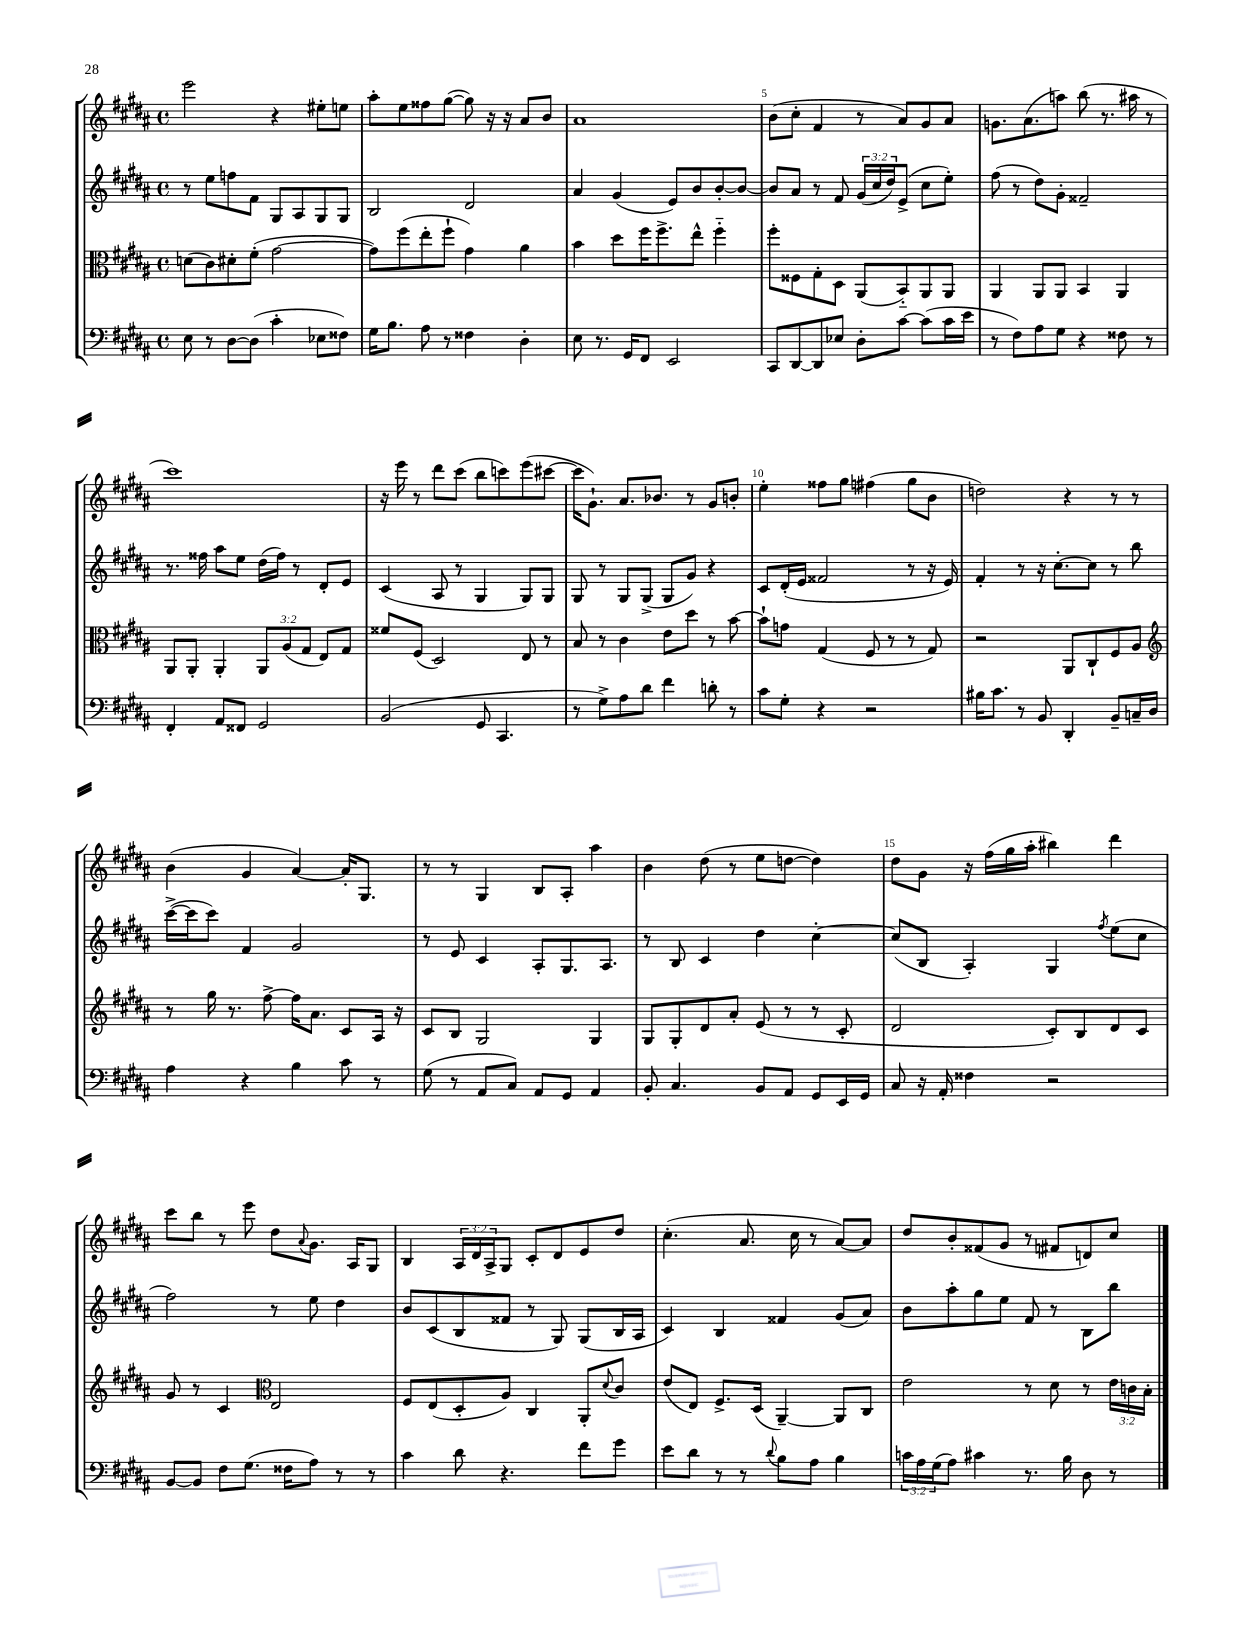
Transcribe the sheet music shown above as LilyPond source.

<<
\new StaffGroup <<
\new Staff = "s0" {
    \clef treble \key b \major \defaultTimeSignature \time 4/4 \override Staff.TupletNumber.text = #tuplet-number::calc-fraction-text
    e'''2 r4 eis''8-. e''8 |
    ais''8-. e''8 fisis''8 gis''8~( gis''8) r16 r16 ais'8 b'8 |
    ais'1 |
    b'8( cis''8-. fis'4 r8 ais'8) gis'8 ais'8 |
    g'8. ais'8.( a''8) b''8( r8. ais''16 r8 |
    cis'''1) |
    r16 e'''16 r8 dis'''8 cis'''8( b''8 c'''8) e'''8( cis'''8~ |
    cis'''16 gis'8.-!) ais'8. bes'8. r8 gis'8 b'8-. |
    e''4-. fisis''8 gis''8 fis''4( gis''8 b'8 |
    d''2) r4 r8 r8 |
    b'4( gis'4 ais'4~) ais'16-. gis8. |
    r8 r8 gis4 b8 ais8-. ais''4 |
    b'4 dis''8( r8 e''8 d''8~ d''4) |
    dis''8 gis'8 r16 fis''16( gis''16 ais''16-. bis''4) dis'''4 |
    cis'''8 b''8 r8 e'''8 dis''8 \appoggiatura { ais'8 } gis'8. ais16 gis8 |
    b4 \tuplet 3/2 { ais16 dis'16 ais16-> } gis8 cis'8-. dis'8 e'8 dis''8 |
    cis''4.-.( ais'8. cis''16 r8 ais'8~) ais'8 |
    dis''8 b'8-. fisis'8( gis'8 r8 fis'8 d'8) cis''8 \bar "|." |
}
\new Staff = "s1" {
    \clef treble \key b \major \defaultTimeSignature \time 4/4 \override Staff.TupletNumber.text = #tuplet-number::calc-fraction-text
    r8 e''8 f''8 fis'8 gis8 ais8 gis8 gis8 |
    b2 dis'2 |
    ais'4 gis'4( e'8) b'8 b'8~-. b'8~ |
    b'8 ais'8 r8 fis'8 \tuplet 3/2 { gis'16( cis''16 dis''16) } e'8->( cis''8 e''8-.) |
    fis''8( r8 dis''8) gis'8-. fisis'2-- |
    r8. fisis''16 ais''8 e''8 dis''16( fisis''16) r8 dis'8-. e'8 |
    cis'4( ais8 r8 gis4 gis8) gis8 |
    gis8 r8 gis8 gis8->( gis8 gis'8) r4 |
    cis'8 dis'16-.( e'16 fisis'2 r8 r16 e'16) |
    fis'4-. r8 r16 cis''8.~-. cis''8 r8 b''8 |
    cis'''16~->( cis'''16 cis'''8) fis'4 gis'2 |
    r8 e'8 cis'4 ais8-. gis8. ais8. |
    r8 b8 cis'4 dis''4 cis''4~-. |
    cis''8( b8 ais4-.) gis4 \acciaccatura { fis''8 } e''8( cis''8 |
    fis''2) r8 e''8 dis''4 |
    b'8 cis'8( b8 fisis'8 r8 gis8) gis8( b16 ais16 |
    cis'4) b4 fisis'4 gis'8( ais'8) |
    b'8 ais''8-. gis''8 e''8 fis'8 r8 b8 b''8 \bar "|." |
}
\new Staff = "s2" {
    \clef alto \key b \major \defaultTimeSignature \time 4/4 \override Staff.TupletNumber.text = #tuplet-number::calc-fraction-text
    d'8( cis'8) dis'8-. fis'8-.( gis'2~ |
    gis'8) fis''8( e''8-. fis''8-! gis'4) ais'4 |
    b'4 dis''8 fis''16 fis''8.-> e''8-^ fis''4-_ |
    fis''8-. fisis8 gis8-. dis8 ais,8( b,8-_) ais,8 ais,8 |
    ais,4 ais,8 ais,8 b,4 ais,4 |
    ais,8 ais,8-. ais,4-. \tuplet 3/2 { ais,8 ais8( gis8 } e8) gis8 |
    fisis'8 fis8( dis2) e8 r8 |
    b8 r8 cis'4 e'8 dis''8 r8 b'8~ |
    b'8-! g'8 gis4( fis8 r8 r8 gis8) |
    r2 ais,8 cis8-! fis8 ais8 |
    \clef treble r8 gis''16 r8. fis''8~-> fis''16 ais'8. cis'8 ais16 r16 |
    cis'8 b8 gis2 gis4 |
    gis8 gis8-. dis'8 ais'8-. e'8( r8 r8 cis'8-. |
    dis'2 cis'8-.) b8 dis'8 cis'8 |
    gis'8 r8 cis'4 \clef alto e2 |
    fis8 e8( dis8-. ais8) cis4 ais,8-. \appoggiatura { dis'8 } cis'8 |
    e'8( e8) fis8.-> dis16( ais,4~--) ais,8 cis8 |
    e'2 r8 dis'8 r8 \tuplet 3/2 { e'16 c'16 b16-. } \bar "|." |
}
\new Staff = "s3" {
    \clef bass \key b \major \defaultTimeSignature \time 4/4 \override Staff.TupletNumber.text = #tuplet-number::calc-fraction-text
    e8 r8 dis8~ dis8( cis'4-. ees8 fisis8) |
    gis16 b8. ais8 r8 fisis4 dis4-. |
    e8 r8. gis,16 fis,8 e,2 |
    cis,8 dis,8~ dis,8 ees8 dis8-. cis'8~ cis'8( cis'16 e'16 |
    r8 fis8) ais8 gis8 r4 fisis8 r8 |
    fis,4-. ais,8 fisis,8 gis,2 |
    b,2( gis,8 cis,4. |
    r8 gis8->) ais8 dis'8 fis'4 d'8-. r8 |
    cis'8 gis8-. r4 r2 |
    bis16 cis'8. r8 b,8 dis,4-. b,8-- c16-- dis16 |
    ais4 r4 b4 cis'8 r8 |
    gis8( r8 ais,8 cis8) ais,8 gis,8 ais,4 |
    b,8-. cis4. b,8 ais,8 gis,8 e,16 gis,16 |
    cis8 r16 ais,16-. fisis4 r2 |
    b,8~ b,8 fis8 gis8.( fisis16 ais8) r8 r8 |
    cis'4 dis'8 r4. fis'8 gis'8 |
    e'8 dis'8 r8 r8 \appoggiatura { dis'8 } b8 ais8 b4 |
    \tuplet 3/2 { c'16 ais16 gis16( } ais8) cis'4 r8. b16 dis8 r8 \bar "|." |
}
>>
>>
\layout { \context { \Score currentBarNumber = #2 \override BarNumber.break-visibility = ##(#f #t #t) barNumberVisibility = #(every-nth-bar-number-visible 5) } }
